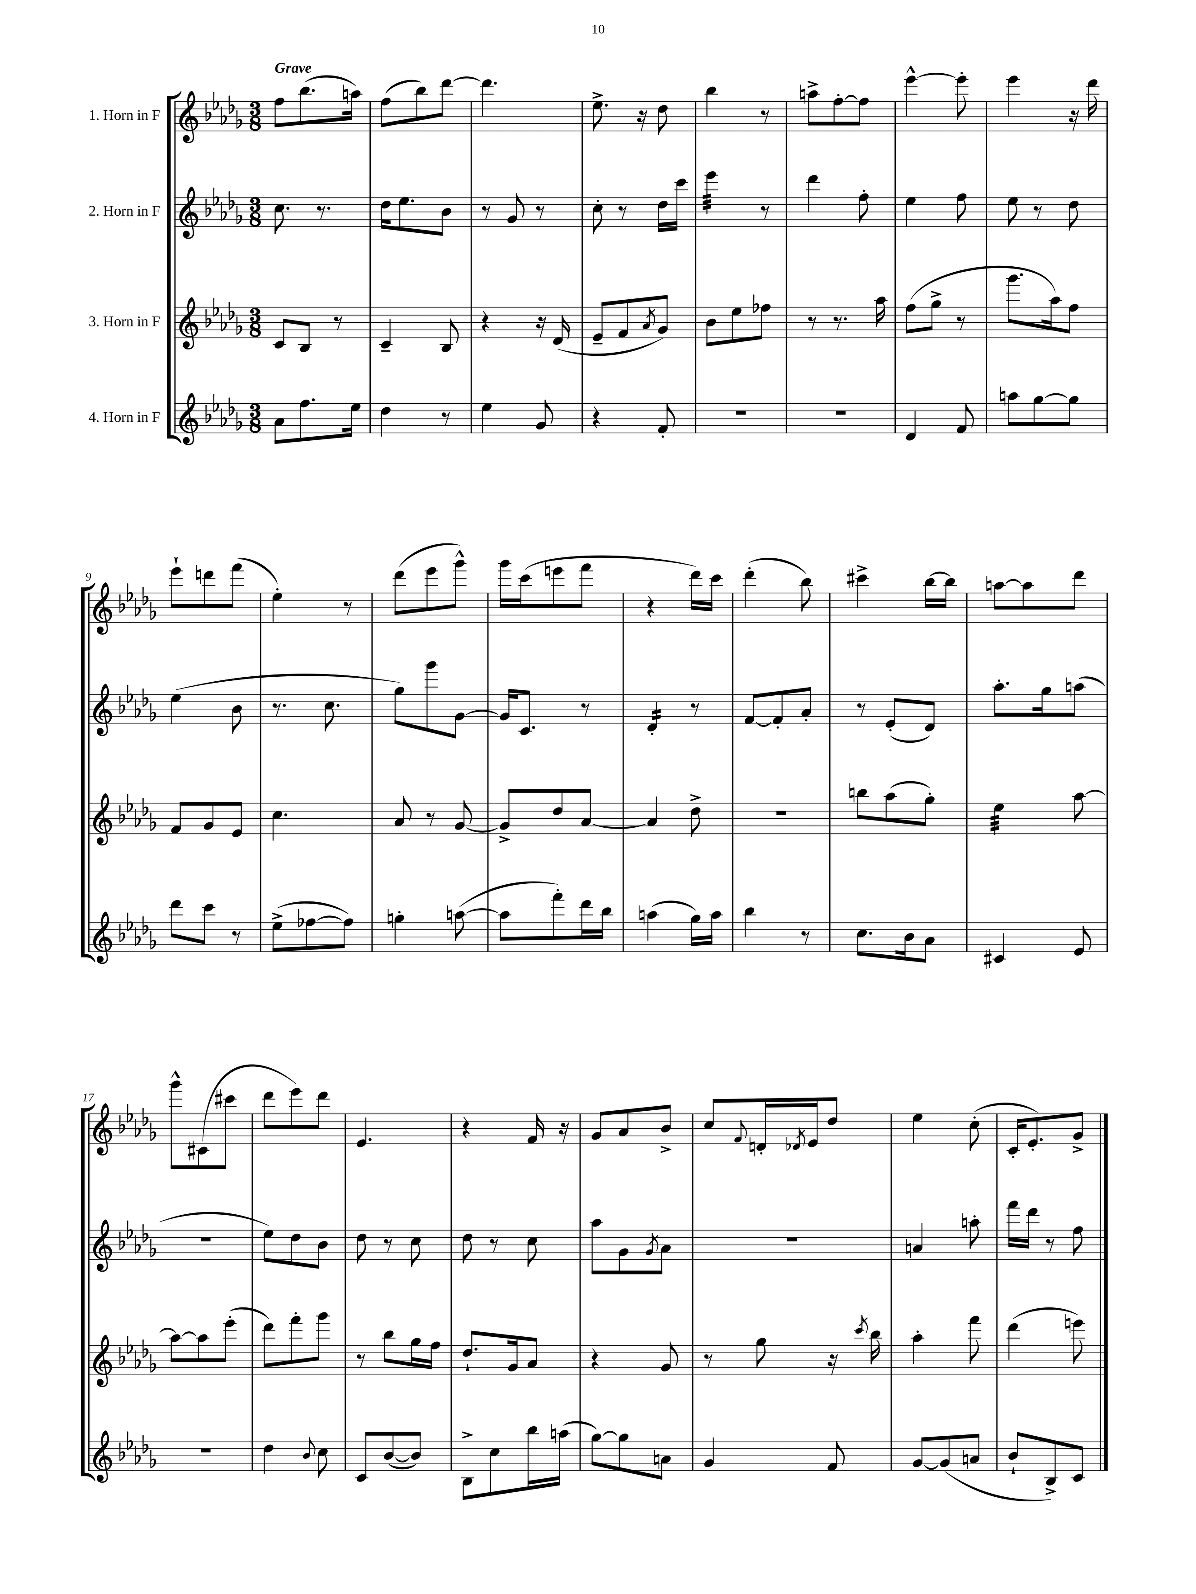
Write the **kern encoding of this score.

**kern	**kern	**kern	**kern
*staff4	*staff3	*staff2	*staff1
*clefG2	*clefG2	*clefG2	*clefG2
*k[b-e-a-d-g-]	*k[b-e-a-d-g-]	*k[b-e-a-d-g-]	*k[b-e-a-d-g-]
*M3/8	*M3/8	*M3/8	*M3/8
8a-	8c	8.cc	8ff
8.ff	8B-	.	(8.bb-
.	.	8.r	.
.	8r	.	.
16ee-	.	.	16aa)
=	=	=	=
4dd-	4c~	16dd-	(8ff
.	.	8.ee-	.
.	.	.	8bb-)
8r	8B-	8b-	[8ddd-
=	=	=	=
4ee-	4r	8r	4.ddd-]
.	.	8g-	.
8g-	16r	8r	.
.	(16d-	.	.
=	=	=	=
4r	8e-~	8cc'	8.ee-^
.	8f	8r	.
.	.	.	16r
.	8qa-	.	.
8f'	8g-)	16dd-	8dd-
.	.	16ccc	.
=	=	=	=
4.r	8b-	4eee-	4bb-
.	8ee-	.	.
.	8ff-	8r	8r
=	=	=	=
4.r	8r	4ddd-	8aa^
.	8.r	.	[8ff'
.	.	8ff'	8ff]
.	16aa-	.	.
=	=	=	=
4d-	(8ff	4ee-	[4eee-^^
.	8gg-^	.	.
8f	8r	8ff	8eee-']
=	=	=	=
8aa	8.ggg-	8ee-	4eee-
[8gg-	.	8r	.
.	16aa-)	.	.
8gg-]	8ff	8dd-	16r
.	.	.	16ddd-
=	=	=	=
8ddd-	8f	(4ee-	8eee-`
8ccc	8g-	.	8ddd
8r	8e-	8b-	(8fff
=	=	=	=
(8ee-^	4.cc	8.r	4ee-')
[8ff-	.	.	.
.	.	8.cc	.
8ff-])	.	.	8r
=	=	=	=
4gg'	8a-	8gg-)	(8ddd-
.	8r	8ggg-	8eee-
([8aa	[8g-	[8g-	8ggg-^^)
=	=	=	=
8aa]	8g-^]	16g-]	16ggg-
.	.	8.c	(16ccc
8fff')	8dd-	.	8eee
16ddd-	[8a-	8r	8fff
16bb-	.	.	.
=	=	=	=
(4aa	4a-]	4d-'	4r
16gg-)	8dd-^	8r	16ddd-)
16aa	.	.	16ccc
=	=	=	=
4bb-	4.r	[8f	(4ddd-'
.	.	8f']	.
8r	.	8a-'	8bb-)
=	=	=	=
8.cc	8bb	8r	4ccc#^
.	(8aa-	(8e-'	.
16b-	.	.	.
8a-	8gg-')	8d-)	[16bb-
.	.	.	16bb-]
=	=	=	=
4c#	4ee-	8.aa-'	[8aa
.	.	.	8aa]
.	.	16gg-	.
8e-	[8aa-	(8aa	8ddd-
=	=	=	=
4.r	8aa-_	4.r	8ggg-^^
.	8aa-]	.	(8c#
.	(8eee-'	.	8ccc#
=	=	=	=
4dd-	8ddd-)	8ee-)	8ddd-
.	8fff'	8dd-	8eee-)
8qqb-	.	.	.
8cc	8ggg-	8b-	8ddd-
=	=	=	=
8c	8r	8dd-	4.e-
([8b-	8bb-	8r	.
8b-])	16gg-	8cc	.
.	16ff	.	.
=	=	=	=
8B-^	8.dd-`	8dd-	4r
8cc	.	8r	.
.	16g-	.	.
16bb-	8a-	8cc	16f
(16aa	.	.	16r
=	=	=	=
[8gg-)	4r	8aa-	8g-
8gg-]	.	8g-	8a-
.	.	8qg-	.
8a	8g-	8a-	8b-^
=	=	=	=
4g-	8r	4.r	8cc
.	.	.	8qqf
.	8gg-	.	16d'
.	.	.	8qd-
.	.	.	16e-
8f	16r	.	8dd-
.	8qccc	.	.
.	16bb-	.	.
=	=	=	=
[8g-	4aa-'	4a	4ee-
(8g-]	.	.	.
8a	8fff	8aa'	(8cc'
=	=	=	=
8b-`	(4ddd-	16fff	16c'
.	.	16ddd-	8.e-')
8B-^)	.	8r	.
8c	8eee)	8ff	8g-^
==	==	==	==
*-	*-	*-	*-
